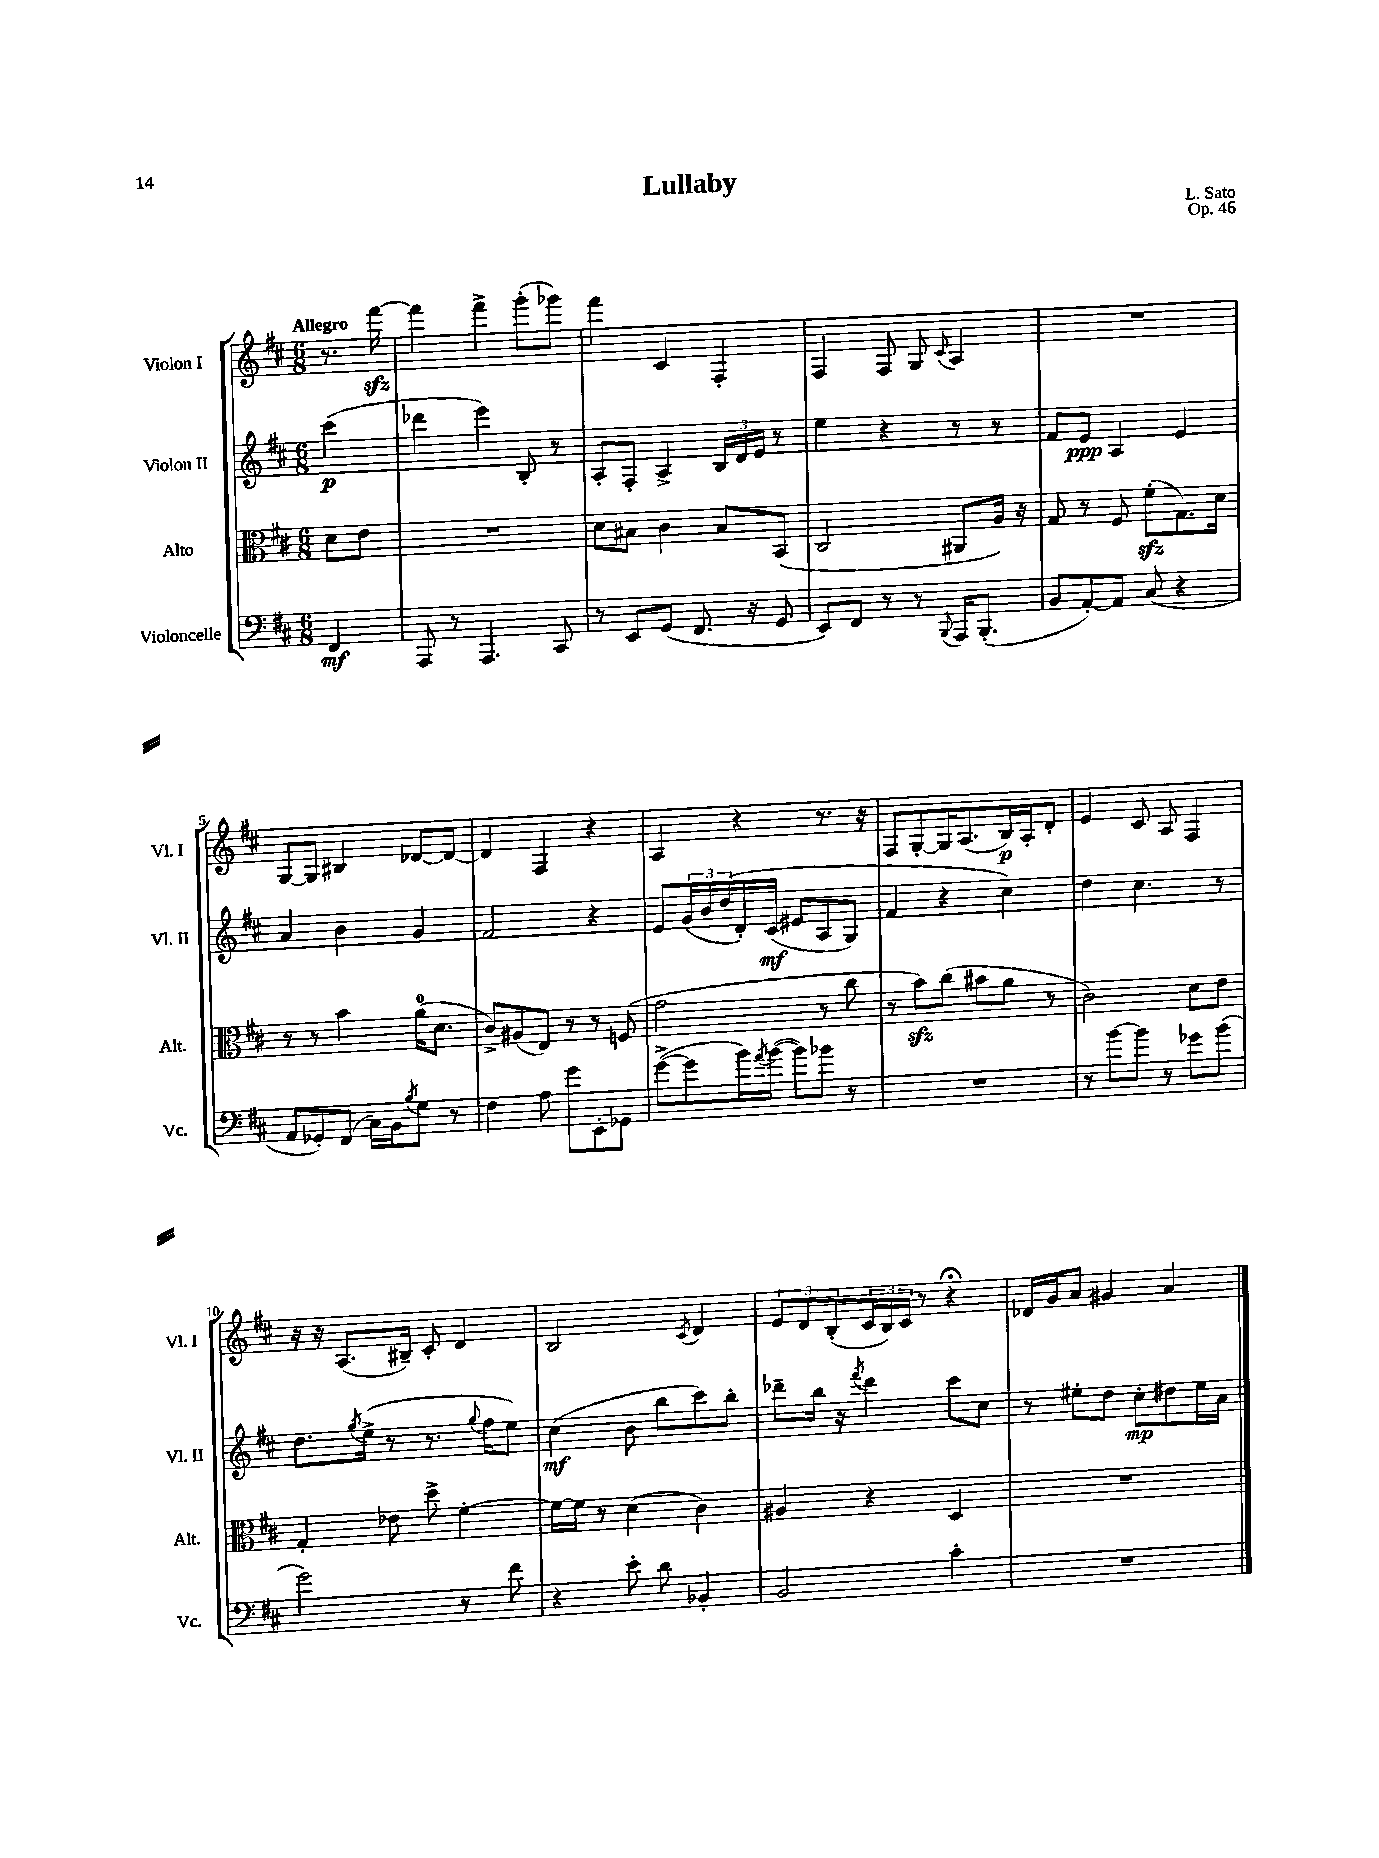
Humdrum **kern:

**kern	**dynam	**kern	**kern	**dynam	**kern	**dynam
*part4	*part4	*part3	*part2	*part2	*part1	*part1
*staff4	*staff4	*staff3	*staff2	*staff2	*staff1	*staff1
*I"Violoncelle	*	*I"Alto	*I"Violon II	*	*I"Violon I	*
*I'Vc.	*	*I'Alt.	*I'Vl. II	*	*I'Vl. I	*
*clefF4	*	*clefC3	*clefG2	*	*clefG2	*
*k[f#c#]	*	*k[f#c#]	*k[f#c#]	*	*k[f#c#]	*
*M6/8	*	*M6/8	*M6/8	*	*M6/8	*
=	=	=	=	=	=	=
!	!	!	!	!	!LO:TX:a:B:t=Allegro	!
4FF#/	mf	8d\L	(4ccc#\	p	8.r	.
.	.	8e\J	.	.	.	.
.	.	.	.	.	[16fff#zz\	.
=1	=1	=1	=1	=1	=1	=1
8AAA/	.	2.r	4ddd-X\	.	4fff#\]	.
8r	.	.	.	.	.	.
4.AAA/	.	.	4eee\)	.	4fff#^\	.
.	.	.	8B'/	.	(8ggg'\L	.
8CC#/	.	.	8r	.	8ggg-X\J)	.
=2	=2	=2	=2	=2	=2	=2
8r	.	8d\L	8A'/L	.	4fff#\	.
8EE/L	.	8B#X\J	8F#'/J	.	.	.
(8GG/J	.	4c#\	4A^/	.	4c#/	.
8.FF#/	.	.	.	.	.	.
.	.	8B#/L	24B/LL	.	4F#'/	.
.	.	.	24d/	.	.	.
16r	.	.	.	.	.	.
.	.	.	24e/JJ	.	.	.
8GG/	.	(8BB/J	8r	.	.	.
=3	=3	=3	=3	=3	=3	=3
8EE/L)	.	2C#/	4ee\	.	4F#/	.
8FF#/J	.	.	.	.	.	.
8r	.	.	4r	.	8F#/	.
8r	.	.	.	.	8G/	.
8qqBBB/	.	.	.	.	8qqc#/	.
16AAA/KL	.	8AA#X/L	8r	.	4A/	.
(8.BBB'/J	.	.	.	.	.	.
.	.	16A/Jk)	8r	.	.	.
.	.	16r	.	.	.	.
=4	=4	=4	=4	=4	=4	=4
8BB/L	.	8G/	8f#/L	.	2.r	.
[8AA'/)	.	8r	8e/J	ppp	.	.
8AA/J]	.	8F#/	4A/	.	.	.
(8C#/	.	(8f#zz'\L	.	.	.	.
4r	.	8.G\)	4e/	.	.	.
.	.	16d\Jk	.	.	.	.
!!LO:LB:g=z
=5	=5	=5	=5	=5	=5	=5
8AA/L	.	8r	4a/	.	[8G/L	.
8GG-X'/)	.	8r	.	.	8G/J]	.
(8FF#/J	.	4b\	4b\	.	4B#X/	.
16C#\LL)	.	.	.	.	.	.
16BB\J	.	.	.	.	.	.
8qB/	.	.	.	.	.	.
8G\J	.	(16a\KL	4g/	.	[8d-X/L	.
.	.	8.d\J	.	.	.	.
8r	.	.	.	.	8d-/J_	.
=6	=6	=6	=6	=6	=6	=6
4F#\	.	8c#^/L)	2f#/	.	4d-/]	.
.	.	(8A#X/	.	.	.	.
8A\	.	8E/J)	.	.	4F#/	.
8g\L	.	8r	.	.	.	.
8EE'\	.	8r	4r	.	4r	.
8GG-X\J	.	(8Fn/	.	.	.	.
=7	=7	=7	=7	=7	=7	=7
([8g^\L	.	2g\	8e/L	.	4A/	.
8g\]	.	.	(24g/L	.	.	.
.	.	.	24b/	.	.	.
.	.	.	(24dd/	.	.	.
16b\L)	.	.	16d'/)	.	4r	.
8qa/	.	.	.	.	.	.
([16b\JJ	.	.	(16c#/JJ	mf	.	.
8b\L])	.	.	8e#X/L	.	.	.
8b-X\J	.	8r	8A/	.	8.r	.
8r	.	8cc#\	8G/J)	.	.	.
.	.	.	.	.	16r	.
=8	=8	=8	=8	=8	=8	=8
2.r	.	8r	4f#/	.	8F#/L	.
.	.	8bzz\L)	.	.	[8G'/	.
.	.	(8cc#\J	4r	.	16G/K]	.
.	.	.	.	.	(8.A/	.
.	.	8b#X\L	.	.	.	.
.	.	8a\J	4cc#\)	.	16B/L)	p
.	.	.	.	.	16A'/J	.
.	.	8r	.	.	8d'/J	.
=9	=9	=9	=9	=9	=9	=9
8r	.	2c#\)	4dd\	.	4e/	.
[8b\L	.	.	.	.	.	.
8b\J]	.	.	4.cc#\	.	8c#/	.
8r	.	.	.	.	8A/	.
8g-X\L	.	8d\L	.	.	4F#/	.
(8b\J	.	8e\J	8r	.	.	.
!!LO:LB:g=z
=10	=10	=10	=10	=10	=10	=10
2g\)	.	4G'/	8.dd\L	.	16r	.
.	.	.	.	.	16r	.
.	.	.	.	.	(8.A/L	.
.	.	.	8qgg/	.	.	.
.	.	.	(16ee^\Jk	.	.	.
.	.	8e-X\	8r	.	.	.
.	.	.	.	.	16B#X~/Jk)	.
.	.	8dd^\	8.r	.	8c#'/	.
8r	.	[4f#'\	.	.	4d/	.
.	.	.	8qqgg/	.	.	.
.	.	.	16ff#\KL	.	.	.
8f#\	.	.	8ee\J)	.	.	.
=11	=11	=11	=11	=11	=11	=11
4r	.	16f#\LL_	(4cc#\	mf	2B/	.
.	.	16f#\JJ]	.	.	.	.
.	.	8r	.	.	.	.
8e'\	.	(4d\	8b\	.	.	.
8d\	.	.	8bb\L	.	.	.
.	.	.	.	.	8qc#/	.
4BB-X'/	.	4c#\)	8ccc#\)	.	4d/	.
.	.	.	8bb'\J	.	.	.
=12	=12	=12	=12	=12	=12	=12
2BB/	.	4A#X/	8ddd-X~\L	.	12e/L	.
.	.	.	.	.	12d/	.
.	.	.	16bb\Jk	.	.	.
.	.	.	.	.	(12B'/	.
.	.	.	16r	.	.	.
.	.	.	8qfff#/	.	.	.
.	.	4r	4ddd-\	.	24c#/L	.
.	.	.	.	.	24B/)	.
.	.	.	.	.	24c#/JJ	.
.	.	.	.	.	8r	.
4c#'\	.	4D/	8ccc#\L	.	4r;<	.
.	.	.	8cc#\J	.	.	.
=13	=13	=13	=13	=13	=13	=13
2.r	.	2.r	8r	.	16d-X/LL	.
.	.	.	.	.	16g/J	.
.	.	.	8ee#X'\L	.	8a/J	.
.	.	.	8dd\J	.	4g#X/	.
.	.	.	8cc#'\L	mp	.	.
.	.	.	8dd#X\	.	4a/	.
.	.	.	16ee#\L	.	.	.
.	.	.	16a\JJ	.	.	.
==	==	==	==	==	==	==
*-	*-	*-	*-	*-	*-	*-
